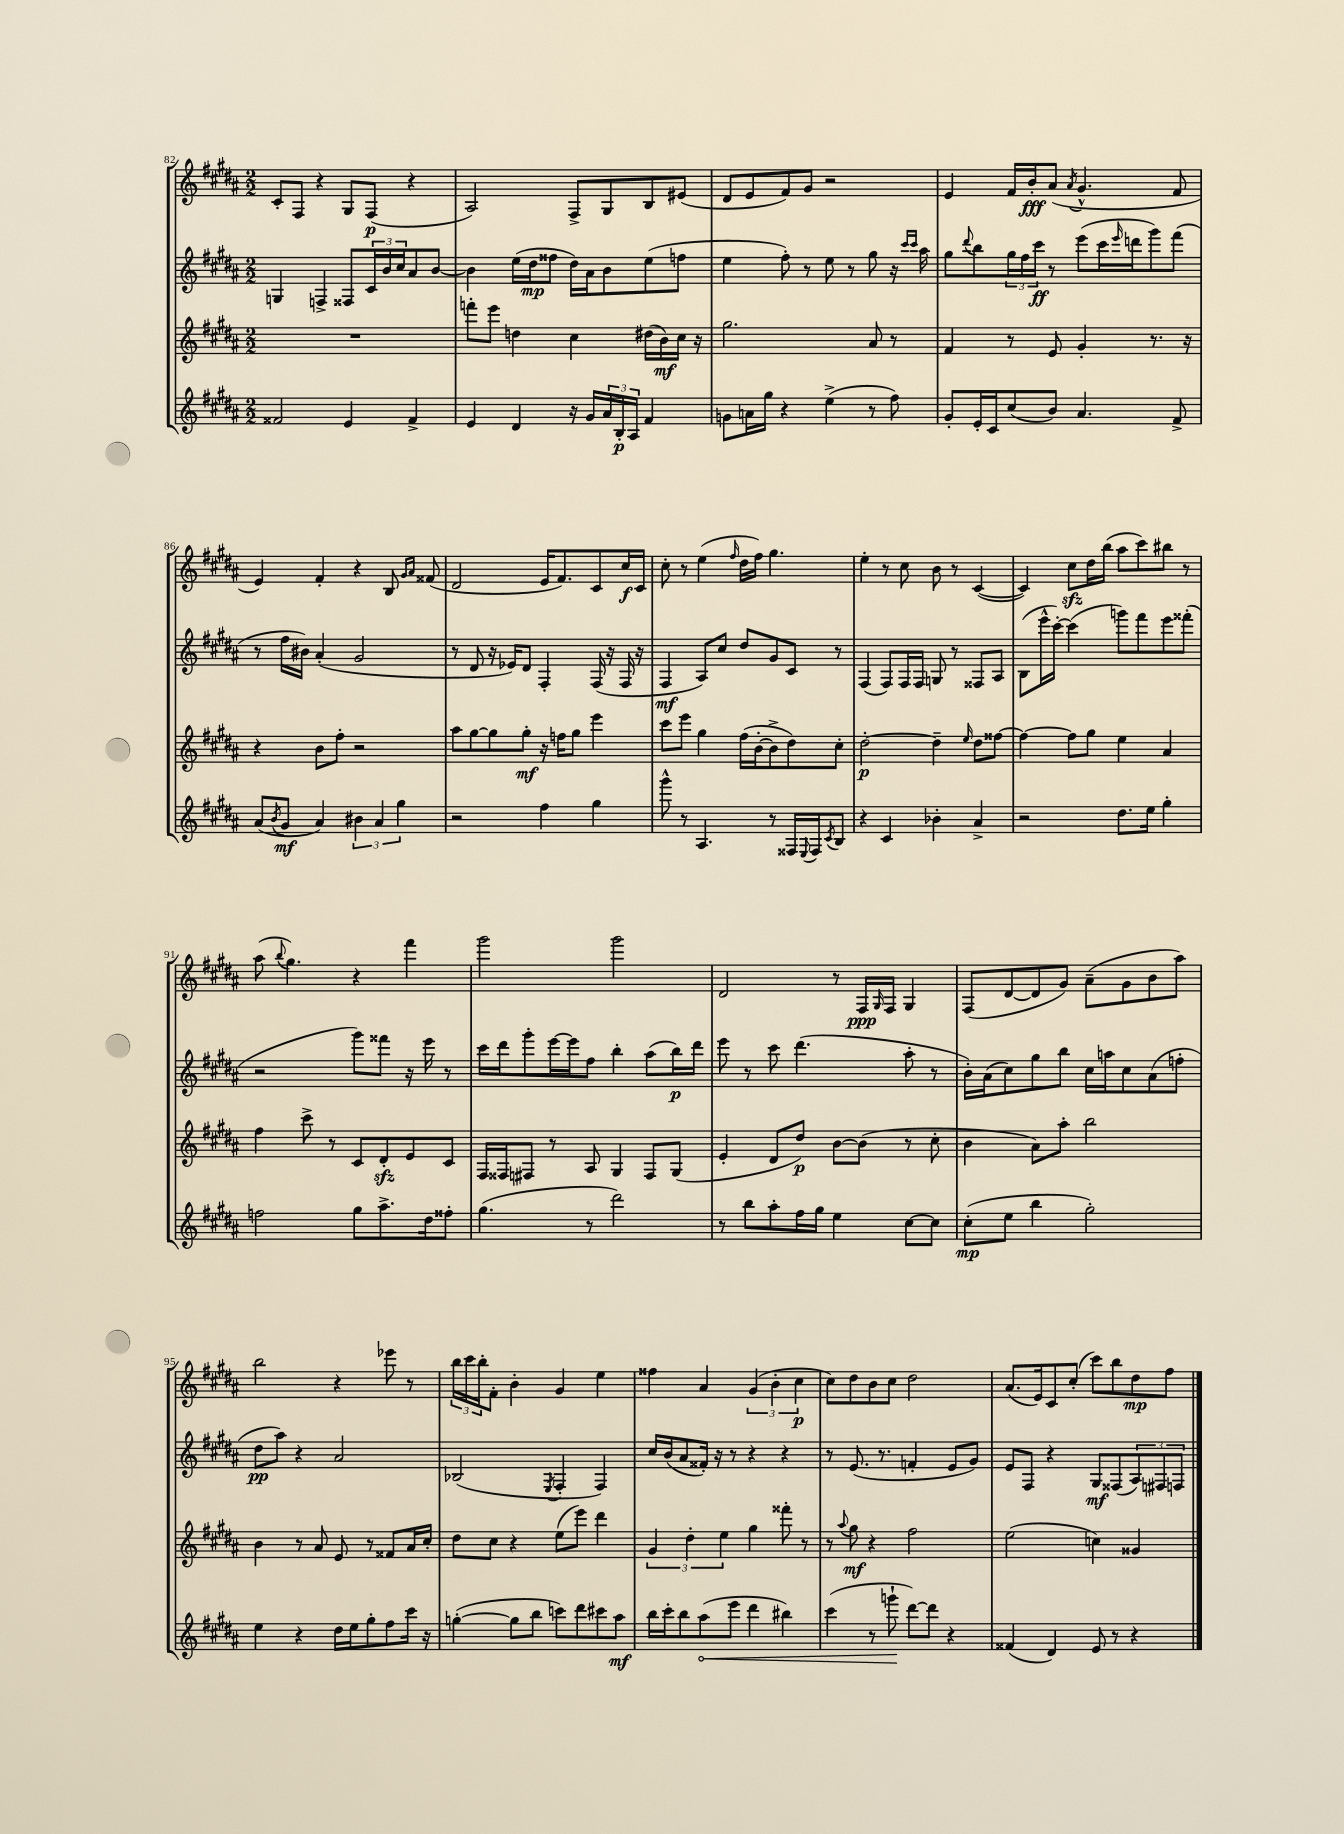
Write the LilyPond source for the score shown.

<<
\new StaffGroup <<
\new Staff = "s0" {
    \clef treble \key b \major \numericTimeSignature \time 2/2
    cis'8-. fis8 r4 gis8 fis8\p( r4 |
    ais2) fis8-> gis8 b8 eis'8( |
    dis'8 e'8 fis'8) gis'8 r2 |
    e'4 fis'16 b'16-.\fff ais'8( \acciaccatura { ais'8 } gis'4.-^ fis'8 |
    e'4) fis'4-. r4 b8 \grace { gis'16 ais'16 } fisis'8( |
    dis'2 e'16 fis'8.) cis'8 cis''16\f cis'16 |
    cis''8-. r8 e''4( \grace { fis''16 } dis''16 fis''16) gis''4. |
    e''4-. r8 cis''8 b'8 r8 cis'4~( |
    cis'4) cis''8\sfz dis''16 b''16( ais''8 cis'''8) bis''8 r8 |
    ais''8( \appoggiatura { b''8 } gis''4.) r4 fis'''4 |
    gis'''2 gis'''2 |
    dis'2 r8 fis16\ppp \grace { gis16 } fis16 gis4 |
    fis8( dis'8~ dis'8 gis'8) ais'8--( gis'8 b'8 ais''8) |
    b''2 r4 ees'''8 r8 |
    \tuplet 3/2 { b''16 cis'''16 b''16-. } fis'8-. b'4-. gis'4 e''4 |
    fisis''4 ais'4 \tuplet 3/2 { gis'4( b'4-. cis''4\p } |
    cis''8) dis''8 b'8 cis''8 dis''2 |
    ais'8.( e'16) cis'8 cis''8-.( cis'''8) b''8 dis''8\mp fis''8 \bar "|." |
}
\new Staff = "s1" {
    \clef treble \key b \major \numericTimeSignature \time 2/2
    g4 f4-> fisis8 \tuplet 3/2 { cis'16 b'16 cis''16 } ais'8 b'8~ |
    b'4 e''16( dis''16\mp fisis''8 dis''16) ais'16 b'8 e''8( f''8 |
    e''4 fis''8-.) r8 e''8 r8 gis''8 r16 \grace { cis'''16 cis'''16 } ais''16 |
    gis''8 \appoggiatura { dis'''8 } b''8 \tuplet 3/2 { gis''16 fis''16 cis'''16\ff } r8 e'''8( cis'''16 \grace { e'''16 } d'''16 gis'''8) fis'''8( |
    r8 fis''16 bis'16) ais'4-.( gis'2 |
    r8 dis'8 r16 ees'16) dis'8 fis4-. fis16( r16 fis16 r16 |
    fis4\mf ais8) cis''8 dis''8 gis'8 cis'8 r8 |
    fis4( fis8) fis16 fis16 g8 r8 fisis8 ais8 |
    b8( e'''16-^ cis'''16~-.) cis'''4( g'''8) fis'''8 e'''8 fisis'''8-.( |
    r2 gis'''8) fisis'''8 r16 e'''16 r8 |
    cis'''16 dis'''16 gis'''8-. e'''16~ e'''16 fis''8 b''4-. ais''8( b''16\p) dis'''16 |
    e'''8 r8 cis'''8 dis'''4.( ais''8-. r8 |
    b'16-.) ais'16( cis''8) gis''8 b''8 cis''16 a''16 cis''8 ais'8( f''8-. |
    dis''8\pp ais''8) r4 ais'2 |
    bes2( \acciaccatura { e8 } fis4-. fis4) |
    cis''16 b'16( ais'8 fisis'16-.) r16 r8 r4 r4 |
    r8 e'8.( r8. f'4-. e'8 gis'8) |
    e'8 fis8 r4 gis8\mf fisis8( \tuplet 3/2 { ais8) fis8 f8 } \bar "|." |
}
\new Staff = "s2" {
    \clef treble \key b \major \numericTimeSignature \time 2/2
    R1 |
    f'''8-. e'''8 d''4 cis''4 dis''16( b'16\mf) cis''16 r16 |
    gis''2. ais'8 r8 |
    fis'4 r8 e'8 gis'4-. r8. r16 |
    r4 b'8 fis''8-. r2 |
    ais''8 gis''8~ gis''8 gis''8-.\mf r16 f''16 gis''8 e'''4 |
    cis'''8 e'''8 gis''4 fis''16( b'16~-. b'8-> dis''8) cis''8-. |
    dis''2~-.\p dis''4-- \grace { e''16 } dis''8 fisis''8~ |
    fisis''4~ fisis''8 gis''8 e''4 ais'4 |
    fis''4 cis'''8-> r8 cis'8 dis'8-.\sfz e'8 cis'8 |
    fis16 fisis16 fis8 r8 ais8 gis4 fis8 gis8( |
    e'4-. dis'8 dis''8\p) b'8~ b'8( r8 cis''8-. |
    b'4 ais'8) ais''8-. b''2 |
    b'4 r8 ais'8 e'8 r8 fisis'8 ais'16 cis''16-. |
    dis''8 cis''8 r4 e''8( e'''8) dis'''4 |
    \tuplet 3/2 { gis'4 dis''4-. e''4 } gis''4 fisis'''8-. r8 |
    r8 \appoggiatura { ais''8 } gis''8\mf r4 fis''2 |
    e''2( c''4) gisis'4 \bar "|." |
}
\new Staff = "s3" {
    \clef treble \key b \major \numericTimeSignature \time 2/2
    fisis'2 e'4 fisis'4-> |
    e'4 dis'4 r16 gis'16 \tuplet 3/2 { ais'16 b16-.\p ais16 } fis'4 |
    g'8 a'16 gis''16 r4 e''4->( r8 fis''8) |
    gis'8-. e'16-. cis'16 cis''8( b'8) ais'4. fis'8-> |
    ais'8( \acciaccatura { b'8 } gis'8\mf ais'4) \tuplet 3/2 { bis'4 ais'4 gis''4 } |
    r2 fis''4 gis''4 |
    gis'''8-^ r8 ais4. r8 fisis16 \appoggiatura { e8 } fisis16 \acciaccatura { cis'8 } b8 |
    r4 cis'4 bes'4-. ais'4-> |
    r2 dis''8. e''16 gis''4-. |
    f''2 gis''8 ais''8.-> dis''16 fisis''8-. |
    gis''4.( r8 dis'''2) |
    r8 b''8 ais''8-. fis''16 gis''16 e''4 cis''8~ cis''8 |
    cis''8-.\mp( e''8 b''4 gis''2-.) |
    e''4 r4 dis''16 e''16 gis''8-. fis''8 cis'''16 r16 |
    g''4~-.( g''8 b''8 c'''8) dis'''8 cis'''8 ais''8\mf |
    b''16 cis'''16-. b''8 \once \override Hairpin.circled-tip = ##t ais''8\<( e'''8 dis'''4 bis''4) |
    cis'''4( r8 g'''8-!\! dis'''8~) dis'''8 r4 |
    fisis'4( dis'4) e'8 r8 r4 \bar "|." |
}
>>
>>
\layout { \context { \Score currentBarNumber = #82 } }
